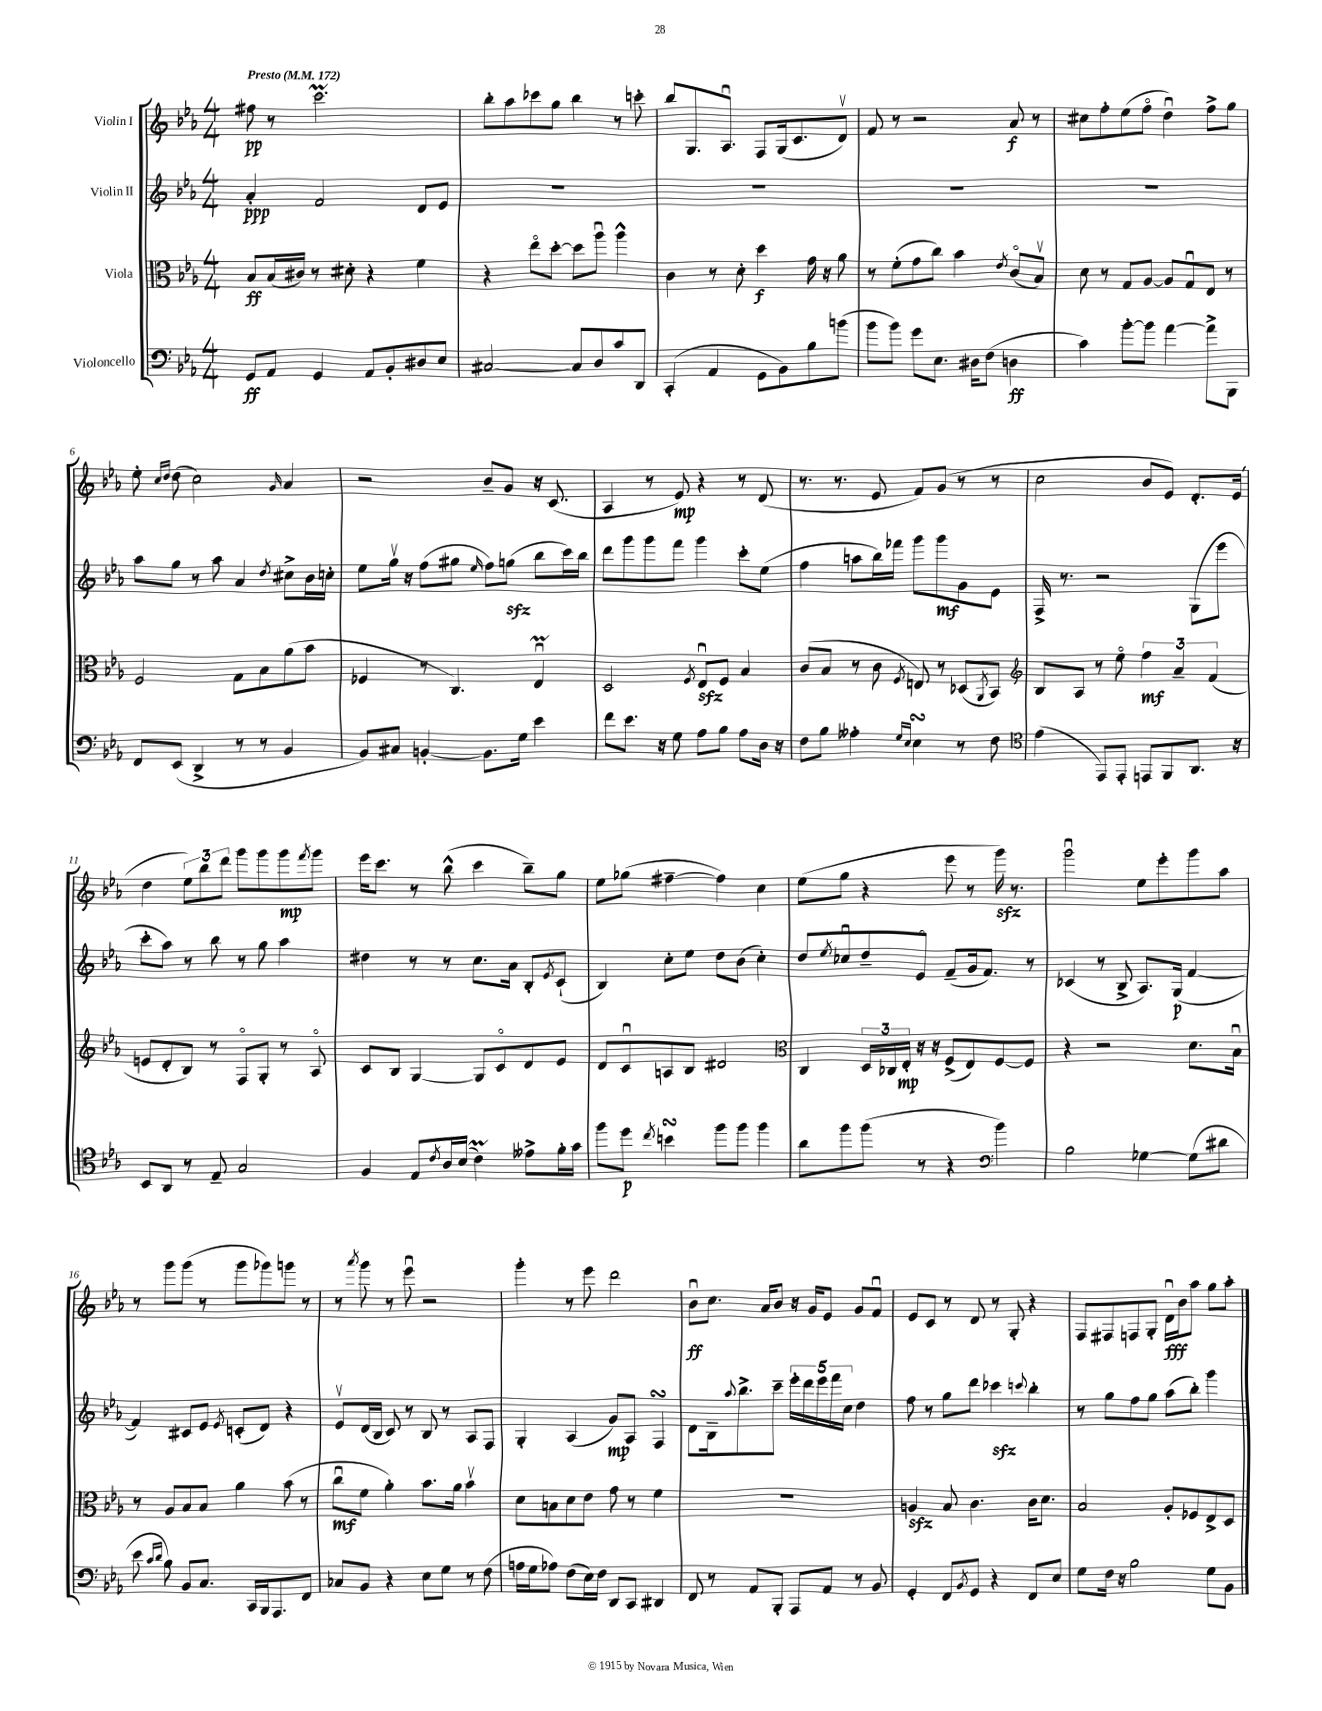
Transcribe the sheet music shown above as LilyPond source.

<<
\new StaffGroup <<
\new Staff = "s0" \with { instrumentName = "Violin I" } {
    \clef treble \key ees \major \numericTimeSignature \time 4/4 \tempo "Presto" 4 = 172
    fis''8\pp r8 c'''2.\prall |
    bes''8-. aes''8 ces'''8 g''8 bes''4 r8 c'''8-. |
    bes''8 g8. aes8.\downbow f8 g16( c'8. d'8\upbow) |
    f'8 r8 r2 aes'8\f r8 |
    cis''8 f''8-. ees''8( f''8\flageolet d''4\downbow) f''8-> g''8 |
    ees''8-. \grace { c''16 d''16 } d''8( c''2) \grace { g'16 } aes'4 |
    r2 bes'8-- g'8 r16 c'8.( |
    aes4 r8 ees'8\mp) r4 r8 d'8( |
    r8. r8. ees'8 f'8) g'8( r8 r8 |
    c''2 bes'8 ees'8) d'8.-. ees'16( |
    d''4 \tuplet 3/2 { ees''8) bes''8 d'''8 } g'''8 g'''8 g'''8\mp \acciaccatura { f'''8 } g'''8 |
    ees'''16 c'''8. r8 bes''8-^( c'''4 bes''8--) g''8 |
    ees''8 ges''8( fis''4~-- fis''4) c''4 |
    ees''8( g''8 r4 ees'''8 r8 g'''16\sfz) r8. |
    g'''2\downbow ees''8 ees'''8-. g'''8 aes''8 |
    r8 g'''8 g'''8( r8 g'''8 ges'''8) g'''8 r8 |
    r8 \acciaccatura { aes'''8 } g'''8 r8 ees'''8\downbow r2 |
    g'''4-. r8 ees'''8 d'''2 |
    bes'8\downbow\ff c''8. aes'16 bes'8 r16 g'16 ees'8 g'8 f'8\downbow |
    ees'8 c'8 r8 d'8 r8 g8-. r4 |
    f8 fis8 f8 g8-. d'16\downbow\fff bes'16 aes''8 g''8 aes''8-. \bar "|." |
}
\new Staff = "s1" \with { instrumentName = "Violin II" } {
    \clef treble \key ees \major \numericTimeSignature \time 4/4
    aes'4-.\ppp f'2 d'8 ees'8 |
    R1 |
    R1 |
    R1 |
    R1 |
    aes''8 g''8 r8 aes''8 aes'4 \acciaccatura { d''8 } cis''8-> bes'16 c''16-. |
    ees''8 g''16\upbow r16 f''8( gis''8 \grace { ees''16 } f''8) g''8\sfz( bes''8 c'''16) bes''16 |
    d'''8 g'''8 g'''8 f'''8 g'''4 c'''8-. ees''8( |
    f''4 a''8 bes''16) fes'''16 g'''8 g'''8\mf g'8 ees'8 |
    f16-> r8. r2 g8( ees'''8 |
    c'''8-. aes''8) r8 bes''8 r8 g''8 aes''4 |
    dis''4 r8 r8 c''8. aes'16 bes8-. \acciaccatura { ees'8 } c'8-!( |
    bes4) c''8-. ees''8 d''8 bes'8( c''4-.) |
    d''8 \acciaccatura { ees''8 } ces''8\downbow d''8-- ees'8\flageolet f'8--( g'16 f'8.) r8 |
    ces'4( r8 bes8-> aes8.) g16\p( f'4~ |
    f'4) cis'8 ees'8 \acciaccatura { ees'8 } c'8-.( d'8) r4 |
    ees'8\upbow d'16( bes16 c'8) r8 bes8 r8 aes8 f8 |
    g4-. aes4( g'8\mp) aes8 f4\turn |
    d'8 bes16-- \appoggiatura { aes''8 } bes''8.-> c'''8-- \tuplet 5/4 { ees'''16-. d'''16 ees'''16 f'''16 c''16 } d''4 |
    f''8 r8 g''8 d'''8 ces'''4\sfz \appoggiatura { c'''8 } bes''4-. |
    r8 g''8 f''8 g''8 aes''8( bes''8-.) g'''4 \bar "|." |
}
\new Staff = "s2" \with { instrumentName = "Viola" } {
    \clef alto \key ees \major \numericTimeSignature \time 4/4
    bes8\ff bes16( cis'16) r8 dis'8-. r4 f'4 |
    r4 ees''8\flageolet d''8~-. d''8 aes''8\downbow aes''4-^ |
    c'4 r8 d'8-. d''4\f g'16 r16 aes'8 |
    r8 f'8-.( g'8 c''8) bes'4 \acciaccatura { ees'8 } c'8\flageolet( bes8\upbow) |
    d'8 r8 g8 aes8~ aes8 g8\downbow ees8 r8 |
    f2 g8 bes8 aes'8( bes'8 |
    fes4 r8 c4.) ees4\downbow\prall |
    d2 \acciaccatura { f8 } ees8\downbow\sfz f8 bes4 |
    c'8( bes8 r8 c'8 \acciaccatura { f8 } e8) r8 des8( \acciaccatura { aes,8 } bes,8) |
    \clef treble bes8 aes8 r8 ees''8\flageolet \tuplet 3/2 { f''4\mf aes'4-- f'4( } |
    e'8 d'8-. bes8) r8 f8\flageolet g8-. r8 aes8\flageolet |
    c'8 bes8 g4~ g8 c'8\flageolet d'8 ees'8 |
    d'8 c'8\downbow a8 bes8 dis'2 |
    \clef alto c4 \tuplet 3/2 { d16 ces16 ees16-.\mp } r16 r16 f8->( ees8) f8~ f8 |
    r4 r2 d'8. bes16\downbow |
    r8 aes8 bes8 bes8 aes'4 bes'8( r8 |
    c''8\downbow\mf f'8 aes'4-.) bes'8. aes'16 bes'4\upbow |
    d'8 b8 d'8 ees'8 g'8 r8 f'4 |
    R1 |
    a4\sfz bes8 c'4. c'16 d'8. |
    bes2 aes8-. fes8 ees8-> d8 \bar "|." |
}
\new Staff = "s3" \with { instrumentName = "Violoncello" } {
    \clef bass \key ees \major \numericTimeSignature \time 4/4
    g,8\ff aes,8 g,4 aes,8 bes,8-. dis8 ees8 |
    cis2~ cis8 d8 c'8 d,8 |
    c,4-.( aes,4 g,8 bes,8) bes8 b'8( |
    bes'8 bes'8) g'8 ees8. dis16 f8( d4\ff |
    c'4) bes'8~-. bes'8 aes'4~ aes'8-> bes,,8 |
    f,8 ees,8( d,4-> r8 r8 bes,4 |
    bes,8) cis8 b,4~-. b,8. g16 ees'4 |
    f'8 ees'8. r16 g8 aes8 bes8 aes8 d16 r16 |
    f8 bes8 aeses4-. \grace { g16 ees16 } ees4\turn r8 f8 |
    \clef tenor ees'4( ees,8) ees,8-. e,8 f,8 aes,8. r16 |
    bes,8 aes,8 r8 ees8-- g2 |
    f4 ees8 \acciaccatura { c'8 } aes16 bes16( c'4\prall) eeses'8-> f'16-. g'16 |
    f''8 d''8\p \acciaccatura { c''8 } b'4\turn f''8 f''8 f''4 |
    aes'8 f''8 f''8( r8 r4 \clef bass bes'4) |
    bes2 ges4~ ges8( dis'8 |
    ees'8 \grace { c'16 d'16 } bes8) bes,8 c8. c,16 bes,,16 aes,,8. f,8 |
    ces8 bes,8 r4 ees8 g8 r8 f8( |
    a16 g16 aes8) f8( ees16) f16 d,8 c,8 dis,4 |
    f,8 r8 aes,8 bes,,8-. aes,,8 aes,8 r8 bes,8 |
    g,4-. f,8 \acciaccatura { bes,8 } g,8 r4 f,8 ees8 |
    g8 f16 r16 bes2 g8 bes,8 \bar "|." |
}
>>
>>
